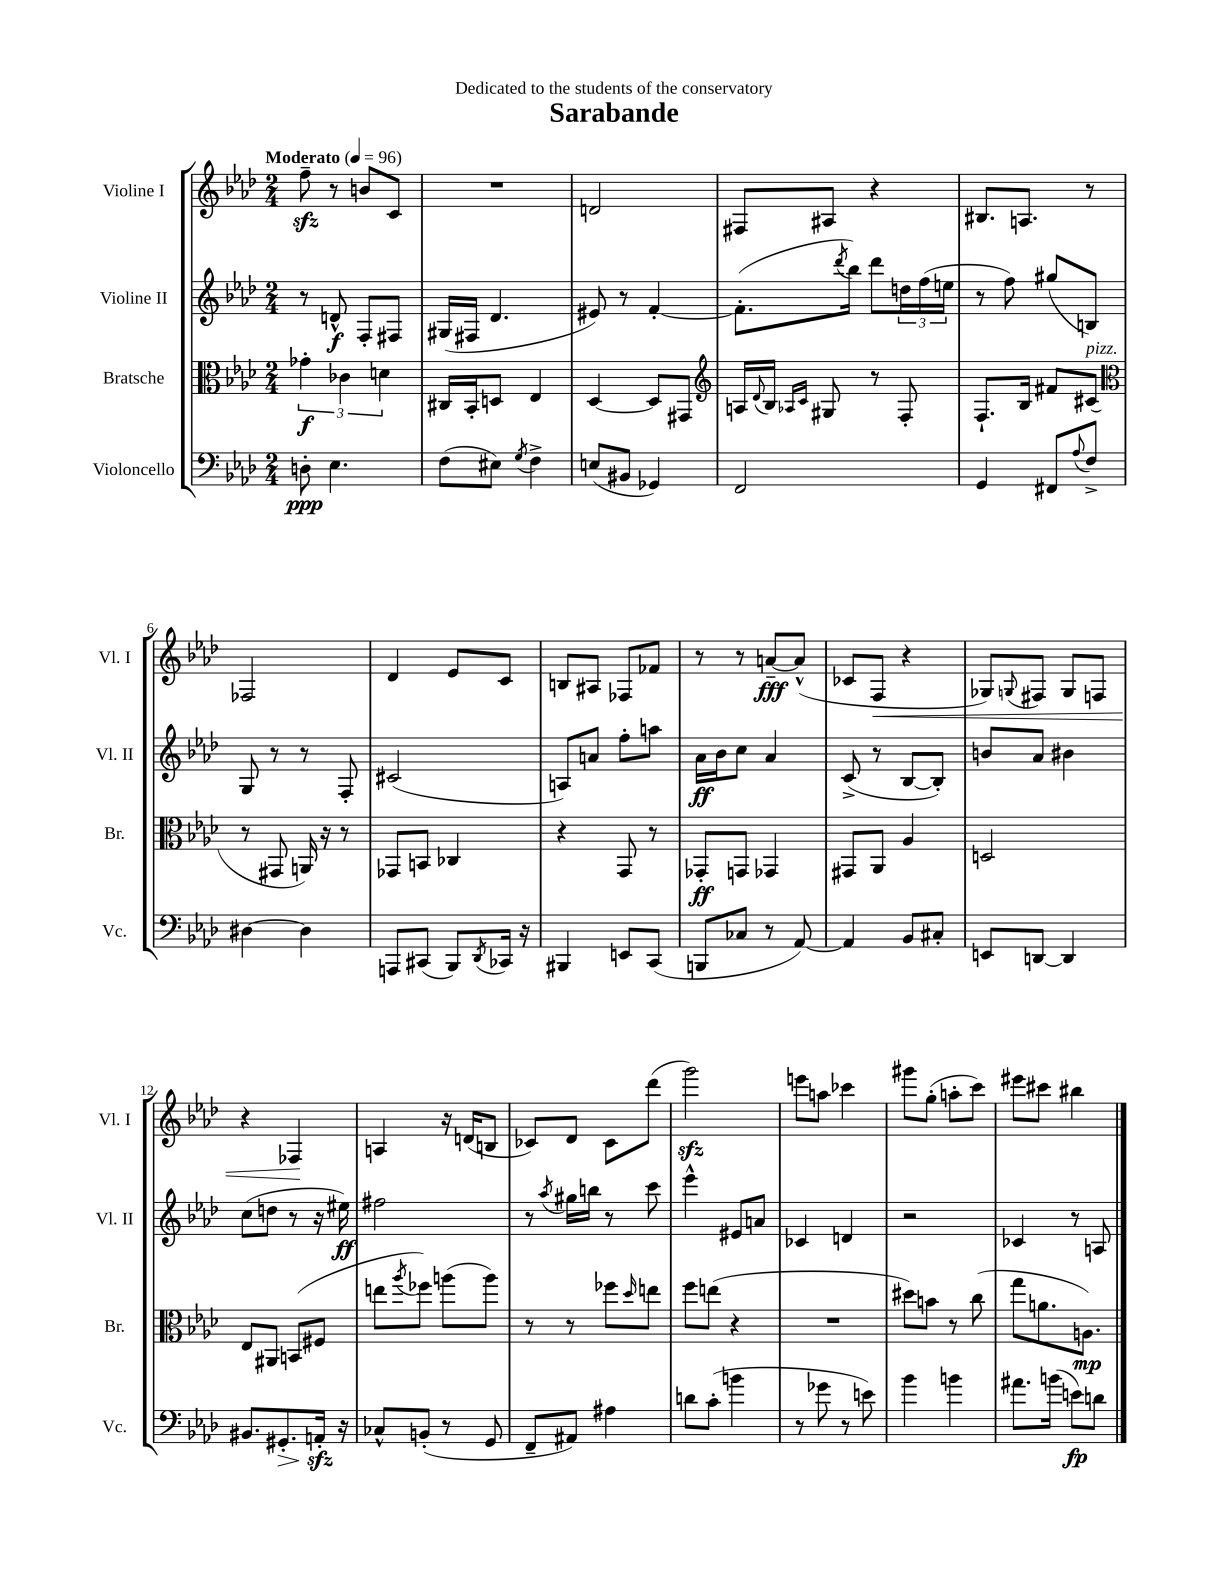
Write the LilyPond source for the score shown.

\header { title = "Sarabande" dedication = "Dedicated to the students of the conservatory" }
<<
\new StaffGroup <<
\new Staff = "s0" \with { instrumentName = "Violine I" shortInstrumentName = "Vl. I" } {
    \clef treble \key aes \major \numericTimeSignature \time 2/4 \tempo "Moderato" 4 = 96
    f''8--\sfz r8 b'8 c'8 |
    R2 |
    d'2 |
    fis8 ais8 r4 |
    bis8. a8. r8 |
    fes2 |
    des'4 ees'8 c'8 |
    b8 ais8 fes8 fes'8 |
    r8 r8 a'8~--\fff a'8-^( |
    ces'8 f8\< r4 |
    ges8) \appoggiatura { g8 } fis8 g8 f8 |
    r4 fes4\! |
    a4 r16 d'16( b8 |
    ces'8) des'8 ces'8 des'''8( |
    g'''2\sfz) |
    e'''8 a''8 ces'''4 |
    gis'''8 g''8-.( a''8-. c'''8) |
    eis'''8 cis'''8 bis''4 \bar "|." |
}
\new Staff = "s1" \with { instrumentName = "Violine II" shortInstrumentName = "Vl. II" } {
    \clef treble \key aes \major \numericTimeSignature \time 2/4
    r8 d'8-^\f f8-. fis8 |
    gis16( fis16 des'4. |
    eis'8) r8 f'4~-. |
    f'8.-.( \acciaccatura { des'''8 } bes''16) des'''8 \tuplet 3/2 { d''16 f''16( e''16 } |
    r8 f''8) gis''8( b8) |
    g8 r8 r8 f8-. |
    cis'2( |
    a8) a'8 f''8-. a''8 |
    aes'16\ff bes'16 c''8 aes'4 |
    c'8->( r8 bes8~ bes8-.) |
    b'8 aes'8 bis'4 |
    c''8( d''8 r8 r16 eis''16\ff) |
    fis''2 |
    r8 \acciaccatura { aes''8 } gis''16 b''16 r8 c'''8 |
    ees'''4-^ eis'8 a'8 |
    ces'4 d'4 |
    r2 |
    ces'4 r8 a8 \bar "|." |
}
\new Staff = "s2" \with { instrumentName = "Bratsche" shortInstrumentName = "Br." } {
    \clef alto \key aes \major \numericTimeSignature \time 2/4
    \tuplet 3/2 { ges'4-.\f ces'4 d'4 } |
    cis16 bes,16-. d8 ees4 |
    des4~ des8 gis,8 |
    \clef treble a16 \appoggiatura { des'8 } bes16 \grace { aes16 c'16 } gis8 r8 f8-. |
    f8.-! bes16 fis'8 cis'8^\markup { \italic "pizz." }( |
    \clef alto r8 gis,8 a,16) r16 r8 |
    ges,8 b,8 ces4 |
    r4 g,8 r8 |
    ges,8-.\ff g,8 ges,4 |
    gis,8 aes,8 aes4 |
    d2 |
    ees8 ais,8 b,8( fis8 |
    e''8 \acciaccatura { aes''8 } fes''8) a''8( a''8) |
    r8 r8 fes''8 \grace { des''16 } e''8 |
    f''8 e''8( r4 |
    R2 |
    dis''8) b'8 r8 c''8( |
    g''8 a'8. a8.\mp) \bar "|." |
}
\new Staff = "s3" \with { instrumentName = "Violoncello" shortInstrumentName = "Vc." } {
    \clef bass \key aes \major \numericTimeSignature \time 2/4
    d8-.\ppp ees4. |
    f8( eis8) \acciaccatura { g8 } f4-> |
    e8( bis,8 ges,4) |
    f,2 |
    g,4 fis,8 \appoggiatura { aes8 } f8-> |
    dis4~ dis4 |
    a,,8 cis,8( bes,,8) \acciaccatura { des,8 } ces,16 r16 |
    bis,,4 e,8 c,8( |
    b,,8 ces8 r8 aes,8~) |
    aes,4 bes,8 cis8-. |
    e,8 d,8~ d,4 |
    bis,8. gis,8.-.\> a,16-.\sfz\! r16 |
    ces8-^ b,8-.( r8 g,8 |
    f,8-- ais,8) ais4 |
    d'8 c'8-.( b'4 |
    r8 ges'8 r8 e'8) |
    bes'4 b'4 |
    ais'8. b'16( e'8\fp) d'8 \bar "|." |
}
>>
>>
